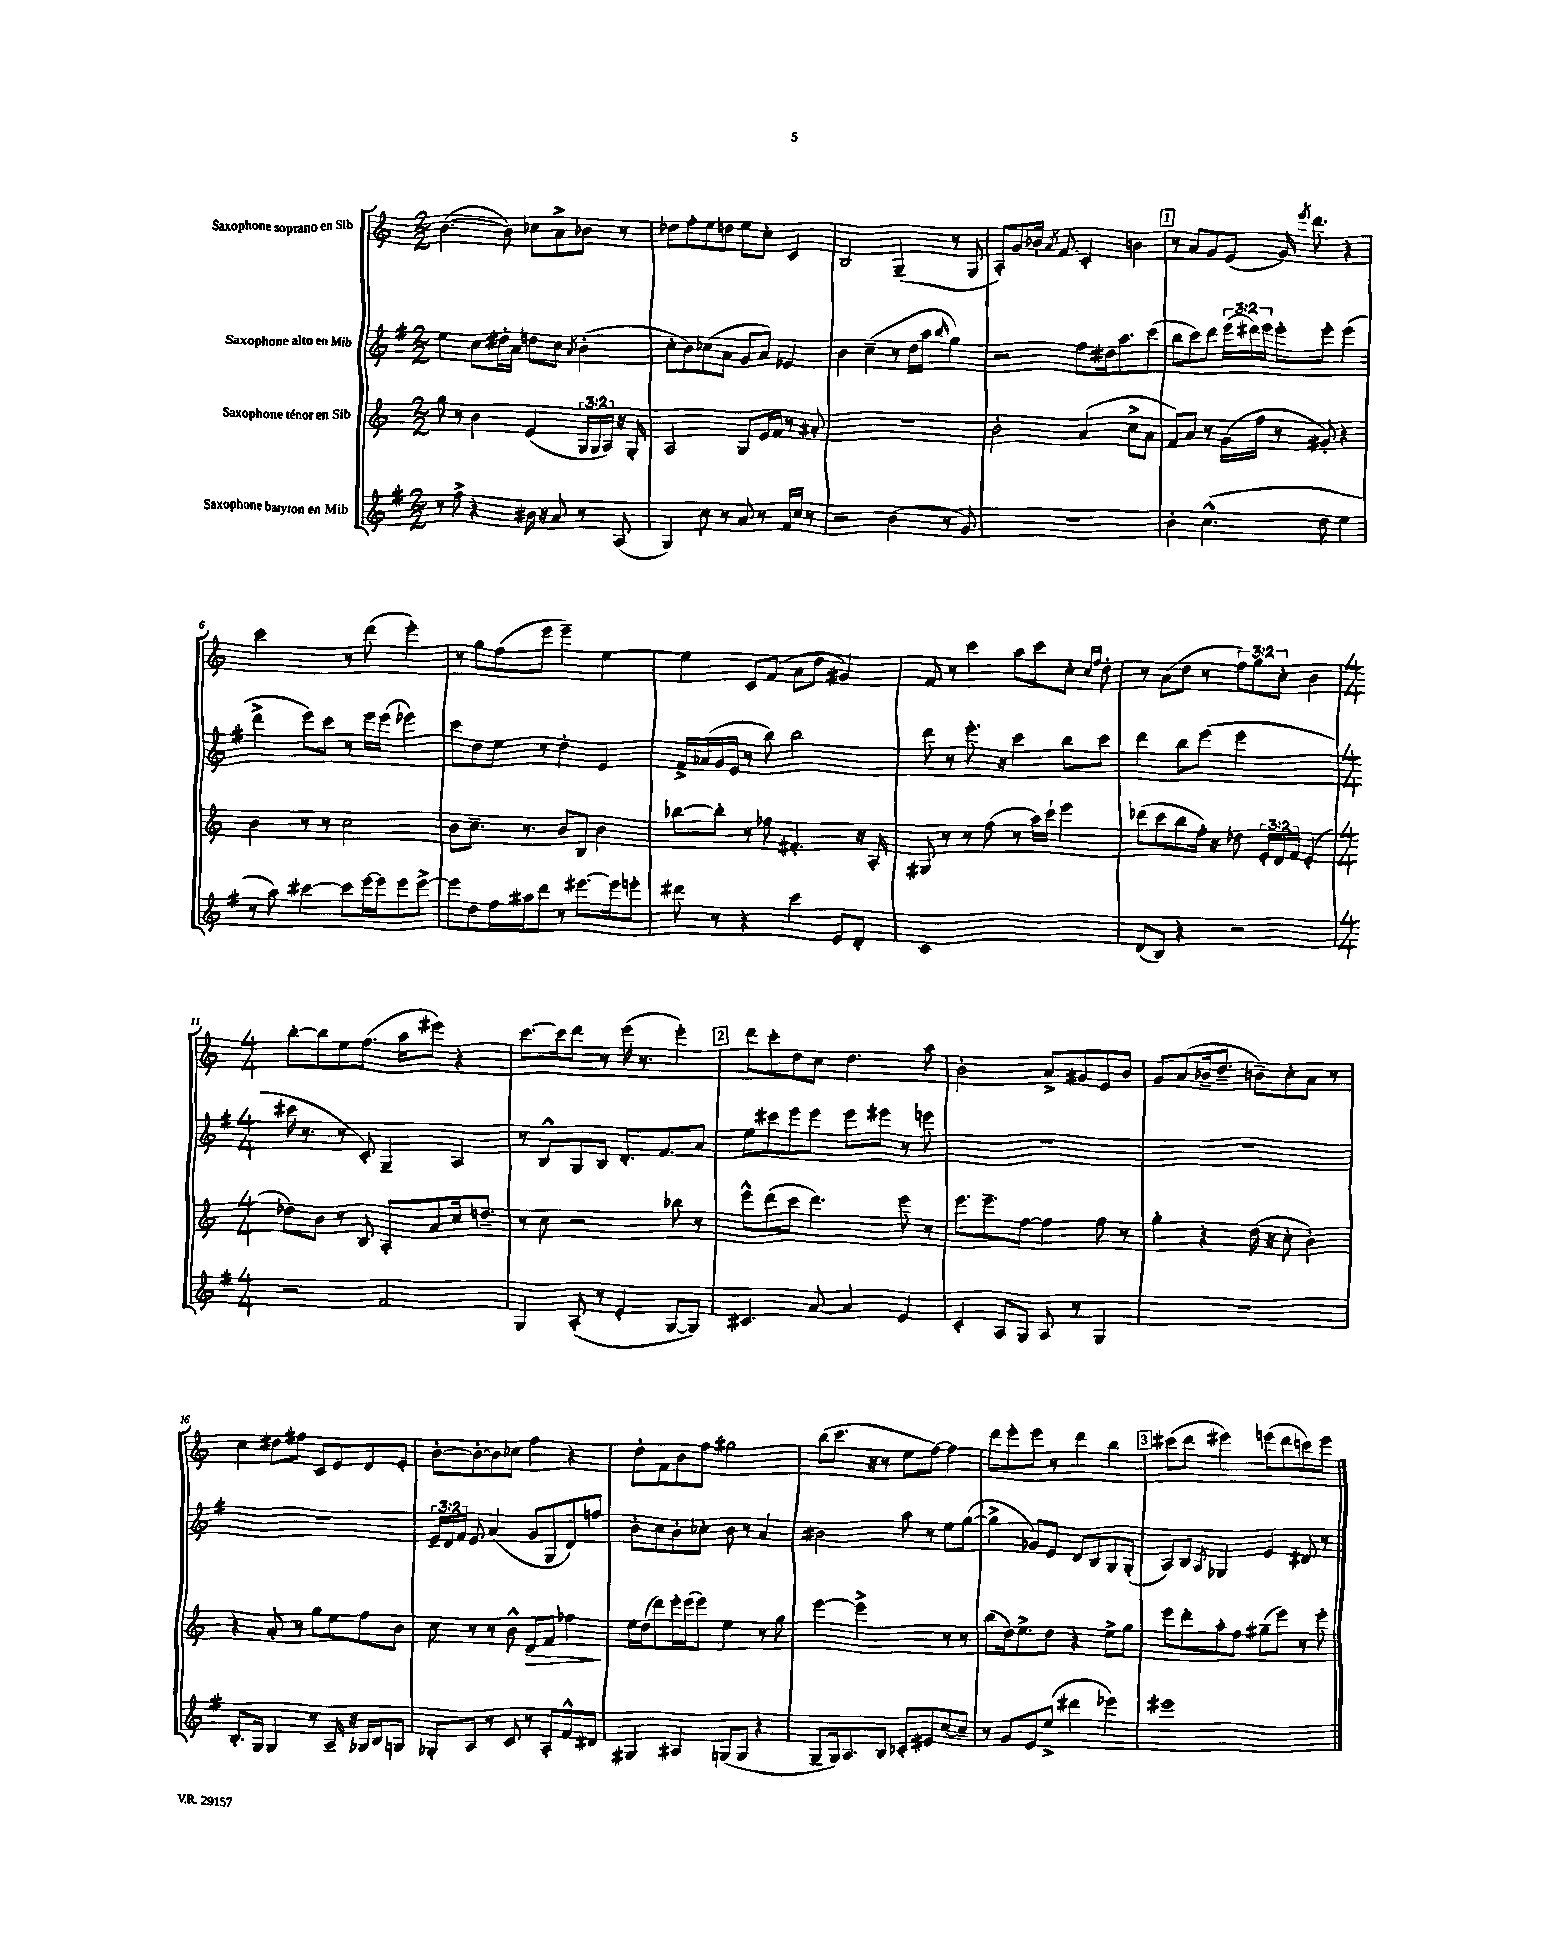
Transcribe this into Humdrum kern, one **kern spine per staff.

**kern	**kern	**dynam	**kern	**kern
*part4	*part3	*part3	*part2	*part1
*staff4	*staff3	*staff3	*staff2	*staff1
*I"Saxophone baryton en Mib	*I"Saxophone ténor en Sib	*	*I"Saxophone alto en Mib	*I"Saxophone soprano en Sib
*clefG2	*clefG2	*	*clefG2	*clefG2
*k[f#]	*k[]	*	*k[f#]	*k[]
*M2/2	*M2/2	*	*M2/2	*M2/2
=1	=1	=1	=1	=1
8r	8gg\	.	4ee\	([4.b\
8ff#^\	8r	.	.	.
4r	4b\	.	8cc\L	.
.	.	.	16dd#X'\L	8b\])
.	.	.	16a\JJ	.
16b#X\	(4e/	.	8ddn\L	8cc-X\L
16r	.	.	.	.
8a/	.	.	8cc\J	8a^\
.	.	.	8qa/	.
8r	24G/LL	.	(4b'\	8b-X\J
.	24G/	.	.	.
.	24A/JJ)	.	.	.
(8A/	16r	.	.	8r
.	16G'/	.	.	.
=2	=2	=2	=2	=2
4G/)	2A/	.	8cc'\L	8dd-X\L
.	.	.	8b\)	8ff'\
8cc\	.	.	(8cc-X\	8ee\
8r	.	.	8a\J	8ddn\J
8a/	8G/L	.	8g/L	8ee\L
8r	16e/L	.	8a/J)	8cc'\J
.	16f/JJ	.	.	.
16f#/LL	8r	.	4e-X/	4c/
16cc/JJ	.	.	.	.
8r	8a#X'/	.	.	.
=3	=3	=3	=3	=3
2r	1r	.	4b\	2B/
.	.	.	(4cc~\	.
(4b\	.	.	8r	(4G~/
.	.	.	16dd\LL	.
.	.	.	16aa\JJ	.
.	.	.	16qqbb/	.
8r	.	.	4gg\)	8r
8g/)	.	.	.	8G/
=4	=4	=4	=4	=4
1r	2b'\	.	2r	8A'/L)
.	.	.	.	8g/
.	.	.	.	16b-X'/Jk
.	.	.	.	8qa/
.	.	.	.	8.f/
.	(4a/	.	8ff#\L	4c'/
.	.	.	16dd#X\k	.
.	.	.	8.aa\	.
.	8cc^\L	.	.	4bn\
.	8a\J	.	(8ccc\J	.
!!LO:REH:place=s1:t=1
=5	=5	=5	=5	=5
4b'\	8f/L)	.	8bb\L	8r
.	8a/J	.	8ccc\)	8a/L
(4.cc^^\	8r	.	8ddd\J	8g/
.	(16g\LL	.	(24eee\LL	(8e/J
.	.	.	24ddd#X\)	.
.	16ff\JJ	.	.	.
.	.	.	24eee\JJ	.
.	8r	.	8eee'\L	16g/)
.	.	.	.	8qeee/
.	.	.	.	8.ddd\
8dd\	8g#X'/)	.	8eee'\J	.
4ee\	4r	.	(4eee\	4r
!!LO:LB:g=z
=6	=6	=6	=6	=6
8r	4b\	.	4ddd^\	2ccc\
8aa\)	.	.	.	.
[4ccc#X\	8r	.	8eee\L)	.
.	8r	.	8ccc\J	.
8ccc#\L]	2cc\	.	8r	8r
[16eee\L	.	.	16eee\LL	(8ddd\
16eee\J]	.	.	(16eee\JJ	.
8eee\	.	.	4eee-X\)	4eee'\)
[8eee^\J	.	.	.	.
=7	=7	=7	=7	=7
8eee\L]	8b\L	.	8ccc\L	8r
8dd\	8.cc~\J	.	8dd\	8gg\L
16ff#\L	.	.	8ee\J	(8ff\
16aa#X\J	8.r	.	.	.
8ddd\J	.	.	8r	8eee\J
8r	8b/L	.	4dd'\	4eee~\)
[8.eee#X\L	8B/J	.	.	.
.	4b\	.	4e/	[4ee\
16eee#\k]	.	.	.	.
8eeen'\J	.	.	.	.
=8	=8	=8	=8	=8
8ddd#X\	[8bb-X\L	.	16f#^/LL	4ee\]
.	.	.	(16a-X/	.
8r	8bb-'\J]	.	16g/	.
.	.	.	16e/JJ	.
4r	8r	.	8r	8c/L
.	8ff-X\	.	8bb\)	(8f/J
4ccc\	4.f#X'/	.	2bb\	8a\L
.	.	.	.	8dd\J
8e/L	.	.	.	4g#X/)
8d'/J	16r	.	.	.
.	16A'/	.	.	.
=9	=9	=9	=9	=9
1c	8G#X/	.	8ddd\	8f/
.	8r	.	8r	8r
.	8r	.	8.eee'\	4ccc\
.	(8ff\	.	.	.
.	.	.	16r	.
.	8r	.	4ccc\	8aa\L
.	16aa\LL)	.	.	8ccc\
.	16ccc`\JJ	.	.	.
.	4eee\	.	8bb\L	8cc'\J
.	.	.	.	16qqcc/LL
.	.	.	.	16qqff/JJ
.	.	.	8ccc\J	8dd'\
=10	=10	=10	=10	=10
(8d/L	(8ddd-X\L	.	4ddd\	8r
8B/J)	8ccc\	.	.	(8a\L
4r	8bb\	.	8bb\L	8dd\J
.	16ff'\Jk)	.	(8eee\J	8r
.	16r	.	.	.
2r	8dd-X\	.	2eee\	12ff\L)
.	.	.	.	12gg\
.	24e'/LL	.	.	.
.	24d/	.	.	12cc'\J
.	24f/JJ	.	.	.
.	(4e'/	.	.	4b\
!!LO:LB:g=z
=11	=11	=11	=11	=11
*M4/4	*M4/4	*	*M4/4	*M4/4
2r	8dd-X\L)	.	16ccc#X\	[8bb'\L
.	.	.	8.r	.
.	8b\J	.	.	8bb\]
.	8r	.	8r	8ee\
.	8B/	.	8c'/)	(8.ff\J
2f#/	8A'/L	.	4G~/	.
.	.	.	.	16aa\KL
.	8a/	.	.	8eee#X\J)
.	16cc/k	.	4A/	4r
.	8.ddn~/J	.	.	.
=12	=12	=12	=12	=12
4G/	8r	.	8r	[8.ccc\L
.	8cc\	.	8B^^/L	.
.	.	.	.	16ccc\k]
(8A'/	2r	.	8G/	8ddd\J
8r	.	.	8B/J	8r
4e'/	.	.	8.d'/L	(16eee\
.	.	.	.	8.r
.	.	.	8.f#/	.
[8G/L	8bb-X\	.	.	4eee'\)
8G/J])	8r	.	8a/J	.
!!LO:REH:place=s1:t=2
=13	=13	=13	=13	=13
4.c#X/	8eee^^\L	.	8ee\L	8ddd\L
.	(8ddd\	.	8ccc#X\	8ccc'\
.	8ccc\J	.	8eee\	8dd\
[8a/	4.ddd\)	.	8eee\J	8cc\J
4a/]	.	.	8eee\L	4.dd\
.	.	.	8eee#X\J	.
4e/	8eee\	.	8r	.
.	8r	.	8eeen\	8aa\
=14	=14	=14	=14	=14
4c'/	8.eee\L	.	1r	2b'\
.	8.eee~\	.	.	.
8A/L	.	.	.	.
8G/J	[8ff\J	.	.	.
8A/	4ff\]	.	.	8a^/L
8r	.	.	.	8g#X/
4G/	8ff\	.	.	8e/
.	8r	.	.	8b/J
=15	=15	=15	=15	=15
1r	4gg'\	.	1r	8g/L
.	.	.	.	(8a/
.	4r	.	.	16b-X~/k
.	.	.	.	8.dd~/J
.	(16dd\	.	.	8bn~\L)
.	16r	.	.	.
.	8cc'\	.	.	8cc'\
.	4b'\)	.	.	8a\J
.	.	.	.	8r
!!LO:LB:g=z
=16	=16	=16	=16	=16
8.B'/L	4r	.	1r	4cc\
16G/Jk	.	.	.	.
4G/	8a'/	.	.	8dd#X\L
.	8r	.	.	8ff#X\J
8r	8gg\L	.	.	8c/L
16A~/	8ee\	.	.	8e/
16r	.	.	.	.
16G-X/LL	8ff\	.	.	8d/
16B/J	.	.	.	.
8Gn/J	8b\J	.	.	8e'/J
=17	=17	=17	=17	=17
8G-X'/L	8cc\	.	24e~/LL	[8b'\L
.	.	.	24d/	.
.	.	.	24f#/JJ	.
8A/J	8r	.	8e/	8b'\_
8r	8r	.	(4a/	8b\]
8c/	8b^^\	.	.	8cc-X\J
!	!	!LO:HP:b	!	!
8r	8d/L	>	8g/L	4ff\
8A'/L	8f/J	.	8G/	.
8f#^^/	4ff-X\	.	8d/)	4r
8d#X/J	.	.	8ffn/J	.
.	.	]	.	.
=18	=18	=18	=18	=18
4G#X/	16ee\LL	.	8b'\L	8dd'\L
.	(16dd\J	.	.	.
.	8ddd\)	.	8cc\	8f\
4A#X/	16eee'\L	.	8b'\	8b\
.	(16eee\J	.	.	.
.	8eee\J)	.	8cc-X'\J	8ff\J
(8Gn/L	4ee\	.	8b\	2gg#X\
8G/J	.	.	8r	.
4r	8r	.	4a/	.
.	8gg\	.	.	.
=19	=19	=19	=19	=19
8G~/L	[4eee\	.	2b#X\	(8bb\L
16G/k)	.	.	.	8.ccc\J
8.A/	.	.	.	.
.	2eee^\]	.	.	.
.	.	.	.	16r
8B/J	.	.	.	8r
8c-X'/L	.	.	8aa\	8ee\L
8e#X/	.	.	8r	[8ff\J)
[8cc/	8r	.	8ee\L	4ff\]
8cc~/J]	8r	.	([8gg\J	.
=20	=20	=20	=20	=20
8r	(8bb\L	.	4gg^\]	8ddd\L
8g/L	16dd\k)	.	.	8eee'\
.	8.ee^\	.	.	.
8e/	.	.	8g-X/L)	8eee\J
(8ee^/J	8dd\J	.	8e/J	8r
4ddd#X\	4r	.	8d/L	4ddd\
.	.	.	8B/	.
4eee-X\)	8ee^\L	.	8G/	4bb\
.	8gg\J	.	(8G'/J	.
!!LO:REH:place=s1:t=3
=21	=21	=21	=21	=21
1eee#X	8eee\L	.	8A/L)	(8ccc#X\L
.	8ddd'\	.	8B/J	8ddd\J
.	.	.	8qA/	.
.	8aa'\	.	4G-X/	4eee#X\)
.	8ff\J	.	.	.
.	(8gg#X~\L	.	4e/	(8eeen\L
.	8eee\J)	.	.	8ddd\
.	8r	.	8d#X/	8cccn\)
.	8eee'\	.	8r	8eee\J
==	==	==	==	==
*-	*-	*-	*-	*-
